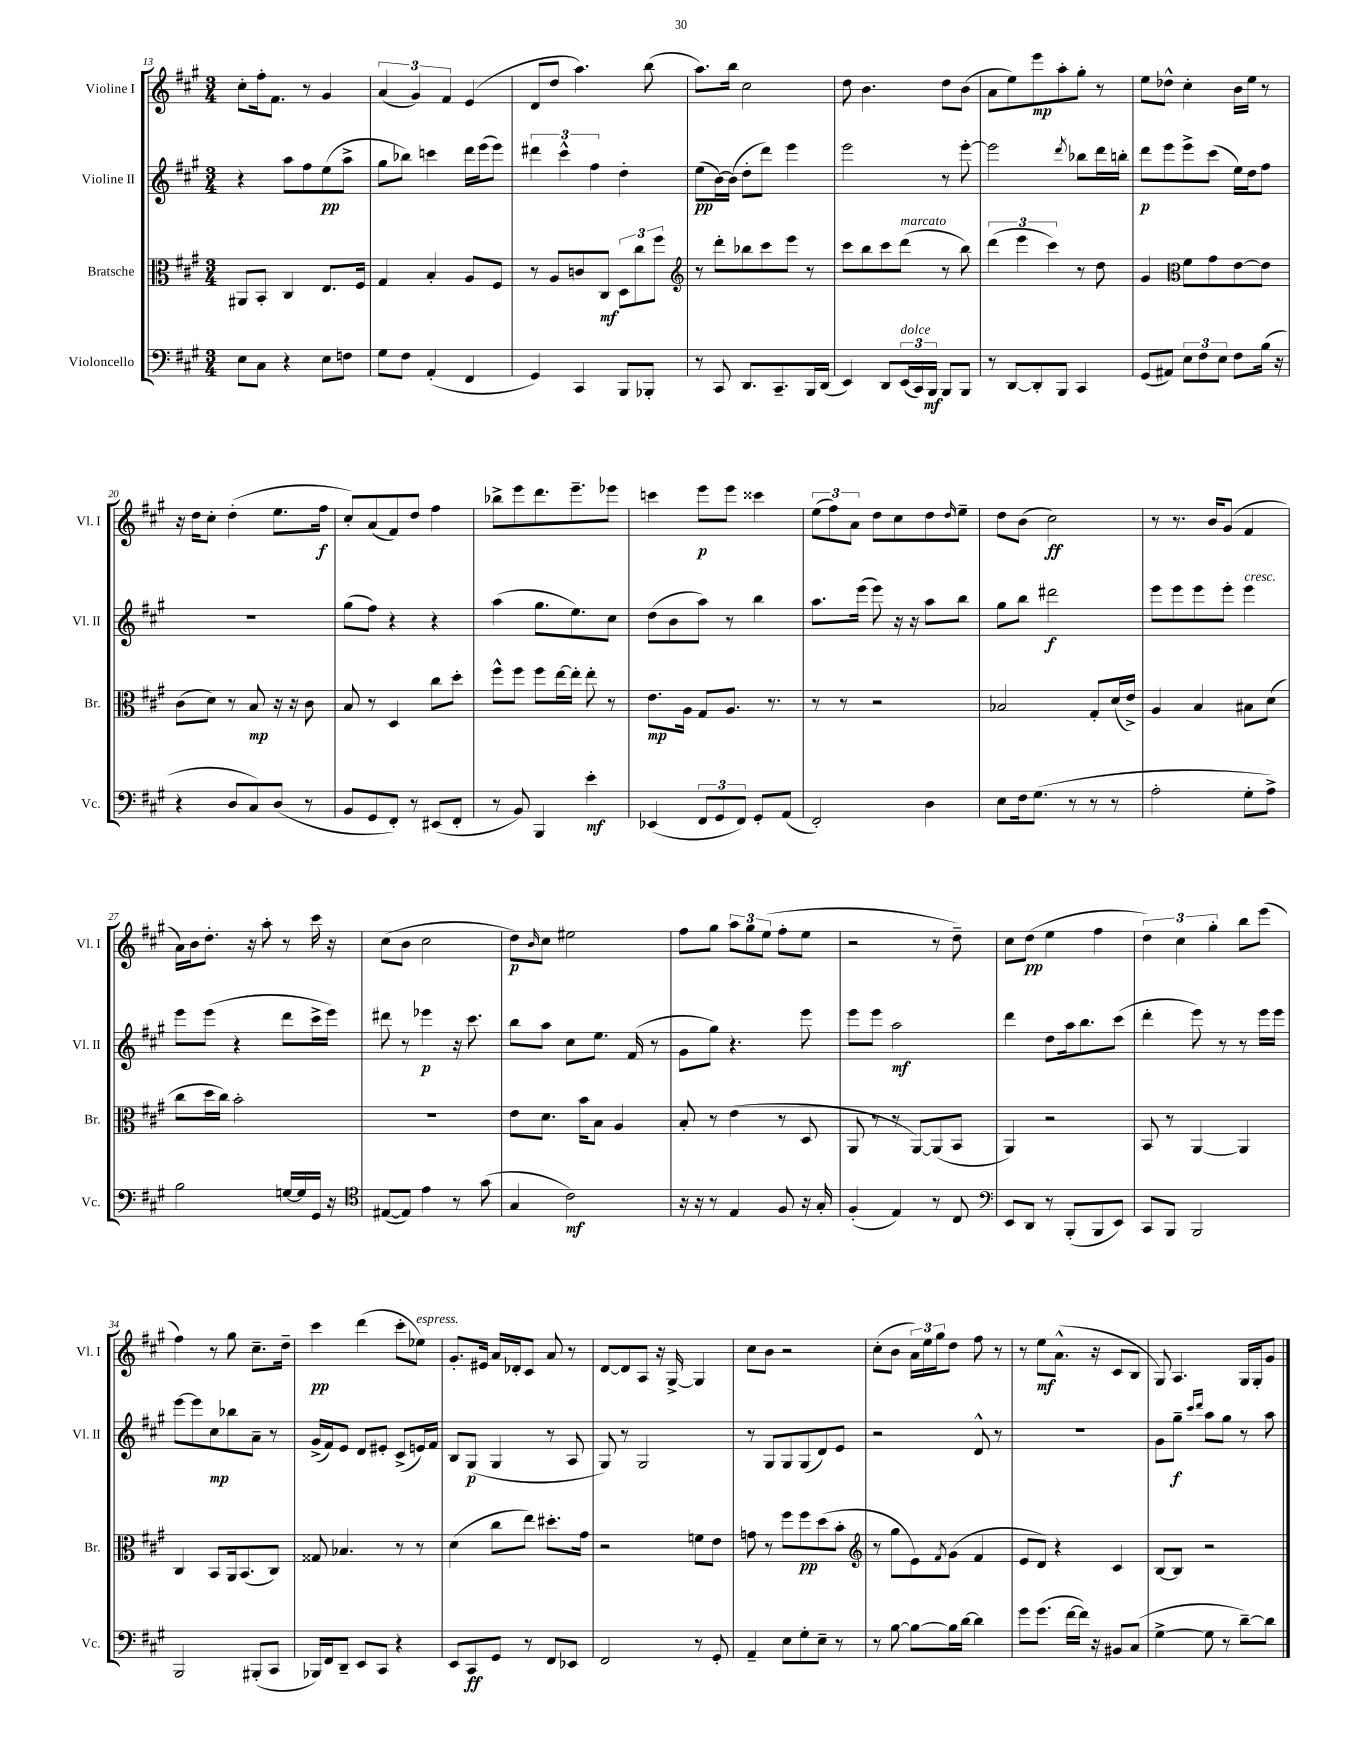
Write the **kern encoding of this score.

**kern	**dynam	**kern	**dynam	**kern	**dynam	**kern	**dynam
*part4	*part4	*part3	*part3	*part2	*part2	*part1	*part1
*staff4	*staff4	*staff3	*staff3	*staff2	*staff2	*staff1	*staff1
*I"Violoncello	*	*I"Bratsche	*	*I"Violine II	*	*I"Violine I	*
*I'Vc.	*	*I'Br.	*	*I'Vl. II	*	*I'Vl. I	*
*clefF4	*	*clefC3	*	*clefG2	*	*clefG2	*
*k[f#c#g#]	*	*k[f#c#g#]	*	*k[f#c#g#]	*	*k[f#c#g#]	*
*M3/4	*	*M3/4	*	*M3/4	*	*M3/4	*
=13	=13	=13	=13	=13	=13	=13	=13
8E\L	.	8AA#X/L	.	4r	.	8cc#'\L	.
8C#\J	.	8BB'/J	.	.	.	16ff#'\k	.
.	.	.	.	.	.	8.f#\J	.
4r	.	4C#/	.	8aa\L	.	.	.
.	.	.	.	8ff#\	.	8r	.
8E\L	.	8.E/L	.	(8ee\	pp	4g#/	.
8Fn\J	.	.	.	8aa^\J	.	.	.
.	.	16F#/Jk	.	.	.	.	.
=14	=14	=14	=14	=14	=14	=14	=14
8G#\L	.	4G#/	.	8gg#\L	.	(6a/	.
8F#\J	.	.	.	8bb-X\J)	.	.	.
.	.	.	.	.	.	6g#/)	.
(4AA'/	.	4B'/	.	4cccn\	.	.	.
.	.	.	.	.	.	6f#/	.
4FF#/	.	8A/L	.	16ddd\LL	.	(4e/	.
.	.	.	.	(16eee\J	.	.	.
.	.	8F#/J	.	8eee\J)	.	.	.
=15	=15	=15	=15	=15	=15	=15	=15
4GG#/)	.	8r	.	6ddd#X\	.	8d/L	.
.	.	8A/L	.	.	.	8dd/J	.
.	.	.	.	6ccc#^^\	.	.	.
4CC#/	.	8cn/	.	.	.	4.aa\)	.
.	.	.	.	6ff#\	.	.	.
.	.	8C#/J	mf	.	.	.	.
8BBB/L	.	12D\L	.	4dd'\	.	.	.
.	.	12cc#\	.	.	.	.	.
8BBB-X'/J	.	.	.	.	.	(8bb\	.
.	.	12ff#\J	.	.	.	.	.
=16	=16	=16	=16	=16	=16	=16	=16
*	*	*clefG2	*	*	*	*	*
8r	.	8r	.	(8ee\L	pp	8.aa\L)	.
8CC#/	.	8ddd'\L	.	[16b\L)	.	.	.
.	.	.	.	(16b\JJ]	.	16bb\Jk	.
8.DD/L	.	8bb-X\	.	8dd'\L	.	2cc#\	.
.	.	8ccc#\	.	8ddd\J)	.	.	.
8.CC#~/	.	.	.	.	.	.	.
.	.	8eee\J	.	4eee\	.	.	.
16BBB/L	.	8r	.	.	.	.	.
(16DD/JJ	.	.	.	.	.	.	.
=17	=17	=17	=17	=17	=17	=17	=17
4EE/)	.	8ccc#\L	.	2eee\	.	8dd\	.
.	.	8bb\	.	.	.	4.b\	.
8DD/L	.	8ccc#\	.	.	.	.	.
!	!	!LO:TX:a:i:t=marcato	!	!	!	!	!
!LO:TX:a:i:t=dolce	!	!	!	!	!	!	!
(24EE/L	.	(8ddd\J	.	.	.	.	.
24CC#/)	.	.	.	.	.	.	.
24BBB/JJ	mf	.	.	.	.	.	.
8BBB/L	.	8r	.	8r	.	8dd\L	.
8BBB/J	.	8bb\)	.	[8eee'\	.	(8b\J	.
=18	=18	=18	=18	=18	=18	=18	=18
8r	.	(6ddd\	.	2eee\]	.	8a\L	.
[8DD/L	.	.	.	.	.	8ee\)	.
.	.	6eee\	.	.	.	.	.
8DD'/]	.	.	.	.	.	8eee\	mp
.	.	6ccc#\)	.	.	.	.	.
8BBB/J	.	.	.	.	.	8aa'\	.
.	.	.	.	8qddd/	.	.	.
4CC#/	.	8r	.	8bb-X\L	.	8gg#'\J	.
.	.	8dd\	.	16ddd\L	.	8r	.
.	.	.	.	16bbn'\JJ	.	.	.
=19	=19	=19	=19	=19	=19	=19	=19
(8GG#/L	.	4g#/	.	8ddd\L	p	8ee\L	.
8AA#X/J)	.	.	.	8eee\	.	8dd-X^^\J	.
*	*	*clefC3	*	*	*	*	*
12E\L	.	8f#\L	.	8eee^\	.	4cc#'\	.
12F#\	.	.	.	.	.	.	.
.	.	8g#\	.	(8ccc#\J	.	.	.
12E\J	.	.	.	.	.	.	.
8F#\L	.	[8e\	.	16ee\LL)	.	16b\LL	.
.	.	.	.	16dd\J	.	16ee\JJ	.
(16B\Jk	.	8e\J]	.	8ff#\J	.	8r	.
16r	.	.	.	.	.	.	.
!!LO:LB:g=z
=20	=20	=20	=20	=20	=20	=20	=20
4r	.	(8c#\L	.	2.r	.	16r	.
.	.	.	.	.	.	16dd\KL	.
.	.	8d\J)	.	.	.	8cc#'\J	.
8D/L	.	8r	.	.	.	(4dd'\	.
8C#/)	.	8B/	mp	.	.	.	.
(8D/J	.	16r	.	.	.	8.ee\L	.
.	.	16r	.	.	.	.	.
8r	.	8c#\	.	.	.	.	.
.	.	.	.	.	.	16ff#\Jk	f
=21	=21	=21	=21	=21	=21	=21	=21
8BB/L	.	8B/	.	(8gg#\L	.	8cc#'/L)	.
8GG#/	.	8r	.	8ff#\J)	.	(8a/	.
8FF#'/J)	.	4D/	.	4r	.	8f#/)	.
8r	.	.	.	.	.	8dd/J	.
(8EE#X/L	.	8cc#\L	.	4r	.	4ff#\	.
8FF#'/J	.	8dd'\J	.	.	.	.	.
=22	=22	=22	=22	=22	=22	=22	=22
8r	.	8ff#^^\L	.	(4aa\	.	8bb-X^\L	.
8BB/)	.	8ff#\J	.	.	.	8eee\	.
4BBB/	.	8ff#\L	.	8.gg#\L	.	8.ddd\	.
.	.	[16ee\L	.	.	.	.	.
.	.	16ee'\JJ]	.	8.ee\)	.	8.eee~\	.
4e'\	mf	8ee'\	.	.	.	.	.
.	.	8r	.	8cc#\J	.	8eee-X\J	.
=23	=23	=23	=23	=23	=23	=23	=23
(4EE-X/	.	8.e\L	mp	(8dd\L	.	4cccn\	.
.	.	.	.	8b\	.	.	.
.	.	16A\Jk	.	.	.	.	.
12FF#/L	.	8G#/L	.	8aa\J)	.	8eee\L	p
12GG#/	.	.	.	.	.	.	.
.	.	8.A/J	.	8r	.	8eee\J	.
12FF#/J)	.	.	.	.	.	.	.
8GG#'/L	.	.	.	4bb\	.	4ccc##X\	.
.	.	8.r	.	.	.	.	.
(8AA/J	.	.	.	.	.	.	.
=24	=24	=24	=24	=24	=24	=24	=24
2FF#'/)	.	8r	.	8.aa\L	.	(12ee\L	.
.	.	.	.	.	.	12ff#\)	.
.	.	8r	.	.	.	.	.
.	.	.	.	.	.	12a\J	.
.	.	.	.	(16eee\Jk	.	.	.
.	.	2r	.	8eee\)	.	8dd\L	.
.	.	.	.	16r	.	8cc#\	.
.	.	.	.	16r	.	.	.
4D\	.	.	.	8aa\L	.	8dd\	.
.	.	.	.	.	.	16qqdd/	.
.	.	.	.	8bb\J	.	8ee~\J	.
=25	=25	=25	=25	=25	=25	=25	=25
8E\L	.	2B-X/	.	8gg#\L	.	8dd\L	.
16F#\k	.	.	.	8bb\J	.	(8b\J	.
(8.G#\J	.	.	.	.	.	.	.
.	.	.	.	2ddd#X\	f	2cc#\)	ff
8r	.	.	.	.	.	.	.
8r	.	8G#'/L	.	.	.	.	.
8r	.	(16d/L	.	.	.	.	.
.	.	16e^/JJ)	.	.	.	.	.
=26	=26	=26	=26	=26	=26	=26	=26
2A'\	.	4A/	.	8eee\L	.	8r	.
.	.	.	.	8eee\	.	8.r	.
.	.	4B/	.	8eee\	.	.	.
.	.	.	.	.	.	16b/KL	.
.	.	.	.	8eee'\J	.	(8g#/J	.
!	!	!	!	!LO:TX:a:i:t=cresc.	!	!	!
8G#'\L	.	8B#X\L	.	4eee\	.	4f#/	.
8A^\J)	.	(8d\J	.	.	.	.	.
!!LO:LB:g=z
=27	=27	=27	=27	=27	=27	=27	=27
2B\	.	8cc#\L	.	8eee\L	.	16a\LL)	.
.	.	.	.	.	.	16b\J	.
.	.	16dd\L	.	(8eee\J	.	8.dd'\J	.
.	.	16cc#\JJ)	.	.	.	.	.
.	.	2b'\	.	4r	.	.	.
.	.	.	.	.	.	16r	.
.	.	.	.	.	.	8aa'\	.
[16Gn/LL	.	.	.	8ddd\L	.	8r	.
16G/]	.	.	.	.	.	.	.
16GG#/JJ	.	.	.	16ccc#^\L	.	16ccc#\	.
16r	.	.	.	16eee\JJ)	.	16r	.
=28	=28	=28	=28	=28	=28	=28	=28
*clefC4	*	*	*	*	*	*	*
([8E#X/L	.	2.r	.	8ddd#X\	.	(8cc#\L	.
8E#/J])	.	.	.	8r	.	8b\J	.
4e\	.	.	.	4eee-X\	p	2cc#\	.
8r	.	.	.	16r	.	.	.
.	.	.	.	8.ccc#\	.	.	.
(8g#\	.	.	.	.	.	.	.
=29	=29	=29	=29	=29	=29	=29	=29
4G#/	.	8e\L	.	8bb\L	.	8dd\L)	p
.	.	.	.	.	.	16qqb/	.
.	.	8.d\J	.	8aa\J	.	8cc#\J	.
2c#\)	mf	.	.	8cc#\L	.	2ee#X\	.
.	.	16b\KL	.	.	.	.	.
.	.	8B\J	.	8.ee\J	.	.	.
.	.	4A/	.	.	.	.	.
.	.	.	.	(16f#/	.	.	.
.	.	.	.	8r	.	.	.
=30	=30	=30	=30	=30	=30	=30	=30
16r	.	8B'/	.	8g#\L	.	8ff#\L	.
16r	.	.	.	.	.	.	.
8r	.	8r	.	8gg#\J)	.	8gg#\J	.
4E/	.	(4e\	.	4.r	.	12aa\L	.
.	.	.	.	.	.	12gg#\	.
.	.	.	.	.	.	(12ee\J	.
8F#/	.	8r	.	.	.	8ff#'\L	.
16r	.	8D/	.	8eee\	.	8ee\J	.
16G#'/	.	.	.	.	.	.	.
=31	=31	=31	=31	=31	=31	=31	=31
(4F#'/	.	8AA/	.	8eee\L	.	2r	.
.	.	8r	.	8eee\J	.	.	.
4E/)	.	8r	.	2aa\	mf	.	.
.	.	[8AA/L)	.	.	.	.	.
8r	.	(8AA/]	.	.	.	8r	.
8C#/	.	8BB/J	.	.	.	8dd~\)	.
=32	=32	=32	=32	=32	=32	=32	=32
*clefF4	*	*	*	*	*	*	*
8EE/L	.	4AA/)	.	4ddd\	.	8cc#\L	.
8DD/J	.	.	.	.	.	(8dd\J	pp
8r	.	2r	.	8dd\L	.	4ee\	.
(8BBB'/L	.	.	.	16aa\k	.	.	.
.	.	.	.	8.bb\	.	.	.
8BBB/	.	.	.	.	.	4ff#\	.
8EE/J)	.	.	.	(8ccc#\J	.	.	.
=33	=33	=33	=33	=33	=33	=33	=33
8CC#/L	.	8BB/	.	4ddd'\	.	6dd\)	.
8BBB/J	.	8r	.	.	.	.	.
.	.	.	.	.	.	6cc#\	.
2BBB/	.	[4AA/	.	8eee\)	.	.	.
.	.	.	.	.	.	6gg#'\	.
.	.	.	.	8r	.	.	.
.	.	4AA/]	.	8r	.	8bb\L	.
.	.	.	.	16eee\LL	.	(8eee\J	.
.	.	.	.	16eee\JJ	.	.	.
!!LO:LB:g=z
=34	=34	=34	=34	=34	=34	=34	=34
2BBB/	.	4C#/	.	[8eee\L	.	4ff#\)	.
.	.	.	.	8eee\]	.	.	.
.	.	8BB/L	.	8cc#\	mp	8r	.
.	.	16AA/k	.	8bb-X\	.	8gg#\	.
.	.	(8.BB/	.	.	.	.	.
(8BBB#X'/L	.	.	.	8a~\J	.	8.cc#~\L	.
8CC#/J	.	8C#/J)	.	8r	.	.	.
.	.	.	.	.	.	16dd~\Jk	.
=35	=35	=35	=35	=35	=35	=35	=35
16BBB-X/LL)	.	8G##X/	.	(16g#^/LL	.	4ccc#\	pp
16FF#/J	.	.	.	16f#/J)	.	.	.
8DD~/J	.	4.B-X/	.	8e/J	.	.	.
8EE/L	.	.	.	8d/L	.	(4ddd\	.
8CC#/J	.	.	.	8e#X'/J	.	.	.
4r	.	8r	.	(8c#^/L	.	8ccc#'\L	.
!	!	!	!	!	!	!LO:TX:a:i:t=espress.	!
.	.	8r	.	16en/L)	.	8ee-X\J)	.
.	.	.	.	16f#/JJ	.	.	.
=36	=36	=36	=36	=36	=36	=36	=36
8EE/L	.	(4d\	.	8B/L	.	8.g#'/L	.
8CC#/	ff	.	.	(8G#/J	p	.	.
.	.	.	.	.	.	16e#X/Jk	.
8GG#/J	.	8cc#\L	.	4G#/	.	16a/LL	.
.	.	.	.	.	.	16d-X'/J	.
8r	.	8ee\J)	.	.	.	8c#/J	.
8FF#/L	.	8.dd#X'\L	.	8r	.	8a/	.
8EE-X/J	.	.	.	8A/	.	8r	.
.	.	16g#\Jk	.	.	.	.	.
=37	=37	=37	=37	=37	=37	=37	=37
2FF#/	.	2r	.	8G#/)	.	[8d/L	.
.	.	.	.	8r	.	8d/]	.
.	.	.	.	2G#/	.	8A/J	.
.	.	.	.	.	.	16r	.
.	.	.	.	.	.	[16G#^/	.
8r	.	8fn\L	.	.	.	4G#/]	.
8GG#'/	.	8e\J	.	.	.	.	.
=38	=38	=38	=38	=38	=38	=38	=38
4AA~/	.	8gn\	.	8r	.	8cc#\L	.
.	.	8r	.	8G#/L	.	8b\J	.
8E\L	.	8ff#\L	.	8G#/	.	2r	.
8G#'\	.	8ff#\	pp	(8G#/	.	.	.
8E~\J	.	(8dd\	.	8d/)	.	.	.
8r	.	8b'\J	.	8e/J	.	.	.
=39	=39	=39	=39	=39	=39	=39	=39
*	*	*clefG2	*	*	*	*	*
8r	.	8r	.	2r	.	(8cc#'\L	.
[8B\	.	8gg#\L	.	.	.	8b\J	.
8B\L_	.	8e\)	.	.	.	24a\LL)	.
.	.	.	.	.	.	24ee\	.
.	.	.	.	.	.	24gg#\J	.
.	.	8qf#/	.	.	.	.	.
16B\L]	.	(8g#\J	.	.	.	8dd\J	.
[16d\JJ	.	.	.	.	.	.	.
4d\]	.	4f#/	.	8d^^/	.	8ff#\	.
.	.	.	.	8r	.	8r	.
=40	=40	=40	=40	=40	=40	=40	=40
8g#\L	.	8e/L	.	2.r	.	8r	.
(8.g#\J	.	8d/J)	.	.	.	8ee\L	mf
.	.	4r	.	.	.	(8.a^^\J	.
[16f#\LL	.	.	.	.	.	.	.
16f#\JJ])	.	.	.	.	.	.	.
16r	.	.	.	.	.	16r	.
8BB#X/L	.	4c#/	.	.	.	8c#/L	.
(8C#/J	.	.	.	.	.	8B/J	.
=41	=41	=41	=41	=41	=41	=41	=41
[4G#^\	.	[8B/L	.	8g#\L	.	8G#/)	.
.	.	8B/J]	.	8gg#~\J	f	4.A/	.
.	.	.	.	16qqccc#/LL	.	.	.
.	.	.	.	16qqddd/JJ	.	.	.
8G#\]	.	2r	.	8aa\L	.	.	.
8r	.	.	.	8gg#\J	.	.	.
[8d~\L)	.	.	.	8r	.	16G#/LL	.
.	.	.	.	.	.	16G#'/J	.
8d\J]	.	.	.	8aa\	.	8g#/J	.
==	==	==	==	==	==	==	==
*-	*-	*-	*-	*-	*-	*-	*-
